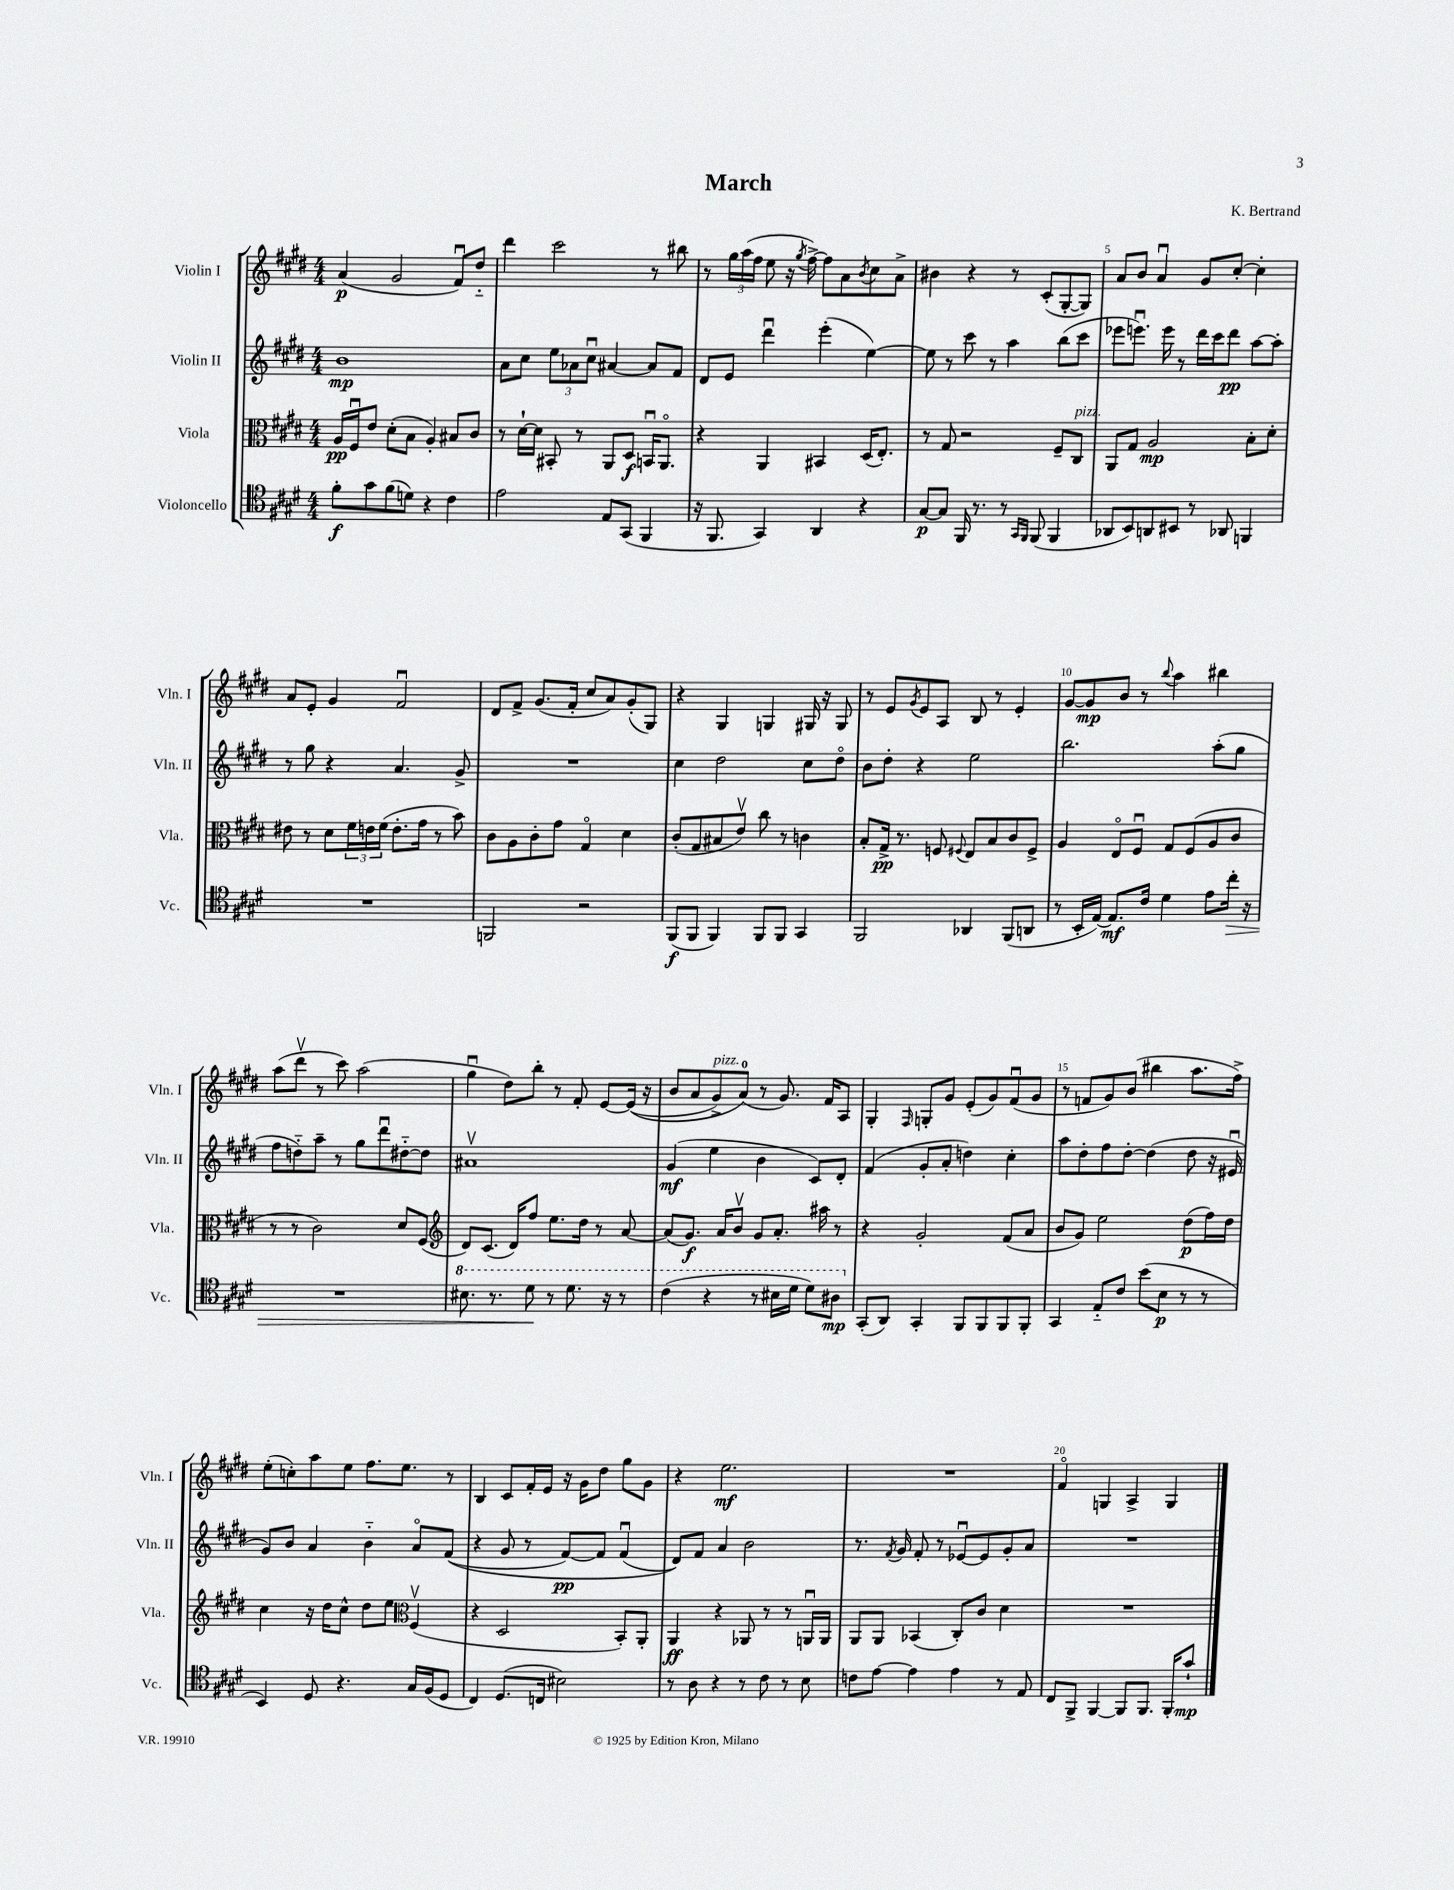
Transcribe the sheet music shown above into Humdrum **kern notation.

**kern	**dynam	**kern	**dynam	**kern	**dynam	**kern	**dynam
*part4	*part4	*part3	*part3	*part2	*part2	*part1	*part1
*staff4	*staff4	*staff3	*staff3	*staff2	*staff2	*staff1	*staff1
*I"Violoncello	*	*I"Viola	*	*I"Violin II	*	*I"Violin I	*
*I'Vc.	*	*I'Vla.	*	*I'Vln. II	*	*I'Vln. I	*
*clefC4	*	*clefC3	*	*clefG2	*	*clefG2	*
*k[f#c#g#d#]	*	*k[f#c#g#d#]	*	*k[f#c#g#d#]	*	*k[f#c#g#d#]	*
*M4/4	*	*M4/4	*	*M4/4	*	*M4/4	*
=1	=1	=1	=1	=1	=1	=1	=1
8f#'\L	f	16A/LL	pp	1b	mp	(4a/	p
.	.	16F#u/J	.	.	.	.	.
8g#\	.	8e/J	.	.	.	.	.
(8f#\	.	(8d#'\L	.	.	.	2g#/	.
8dn\J)	.	8B\J	.	.	.	.	.
4r	.	4A'/)	.	.	.	.	.
4c#\	.	8B#X/L	.	.	.	8f#u/L)	.
.	.	8c#/J	.	.	.	8dd#/J	.
=2	=2	=2	=2	=2	=2	=2	=2
2e\	.	8r	.	8a\L	.	4ddd#\	.
.	.	[16d#`\LL	.	8cc#\J	.	.	.
.	.	16d#\JJ]	.	.	.	.	.
.	.	8BB#X'/	.	12ee\L	.	2ccc#\	.
.	.	.	.	12a-X\	.	.	.
.	.	8r	.	.	.	.	.
.	.	.	.	12cc#u\J	.	.	.
8E/L	.	8AA/L	.	[4a#X/	.	.	.
(8GG#/J	.	8D#/J	f	.	.	.	.
4FF#/	.	16BBnu/KL	.	8a#/L]	.	8r	.
.	.	8.AA/J	.	.	.	.	.
.	.	.	.	8f#/J	.	8bb#X\	.
=3	=3	=3	=3	=3	=3	=3	=3
16r	.	4r	.	8d#/L	.	8r	.
8.FF#/	.	.	.	.	.	.	.
.	.	.	.	8e/J	.	24gg#\LL	.
.	.	.	.	.	.	(24aa\	.
.	.	.	.	.	.	24ff#\JJ	.
4GG#/)	.	4AA/	.	4ddd#u\	.	8ee\	.
.	.	.	.	.	.	16r	.
.	.	.	.	.	.	8qgg#/	.
.	.	.	.	.	.	[16ff#^\)	.
4AA/	.	4BB#X/	.	(4eee'\	.	8ff#\L]	.
.	.	.	.	.	.	8a\	.
.	.	.	.	.	.	8qb/	.
4r	.	(16D#/KL	.	[4ee\)	.	8cc#\	.
.	.	8.E'/J)	.	.	.	.	.
.	.	.	.	.	.	8a^\J	.
=4	=4	=4	=4	=4	=4	=4	=4
[8G#/L	p	8r	.	8ee\]	.	4b#X\	.
8G#/J]	.	8G#/	.	8r	.	.	.
16FF#/	.	2r	.	8ccc#\	.	4r	.
8.r	.	.	.	.	.	.	.
.	.	.	.	8r	.	.	.
8r	.	.	.	4aa\	.	8r	.
16qqGG#/LL	.	.	.	.	.	.	.
16qqFF#/JJ	.	.	.	.	.	.	.
(8FF#/	.	.	.	.	.	(8c#'/L	.
4FF#/	.	8F#~/L	.	(8bb\L	.	[8G#'/	.
!	!	!LO:TX:a:i:t=pizz.	!	!	!	!	!
.	.	8C#/J	.	8ccc#\J	.	8G#/J])	.
=5	=5	=5	=5	=5	=5	=5	=5
8AA-X/L	.	8AA/L	.	8eee-X\L	.	8a/L	.
8BB/)	.	8G#/J	.	8.eeenu\J)	.	8b/J	.
8AAn/	.	2A/	mp	.	.	4au/	.
.	.	.	.	16eee\	.	.	.
8BB#X/J	.	.	.	8r	.	.	.
8r	.	.	.	16ddd#\LL	.	8g#/L	.
.	.	.	.	16ccc#\J	.	.	.
8AA-X/	.	.	.	8ddd#\J	pp	[8cc#'/J	.
4FFn/	.	8B'\L	.	[8aa\L	.	4cc#'\]	.
.	.	8d#'\J	.	8aa'\J]	.	.	.
!!LO:LB:g=z
=6	=6	=6	=6	=6	=6	=6	=6
1r	.	8e#X\	.	8r	.	8a/L	.
.	.	8r	.	8gg#\	.	8e'/J	.
.	.	8d#\L	.	4r	.	4g#/	.
.	.	24f#\L	.	.	.	.	.
.	.	24en\	.	.	.	.	.
.	.	(24f#\JJ	.	.	.	.	.
.	.	8.e'\L	.	4.a/	.	2f#u/	.
.	.	16g#\Jk	.	.	.	.	.
.	.	8r	.	.	.	.	.
.	.	8b\)	.	8g#^/	.	.	.
=7	=7	=7	=7	=7	=7	=7	=7
2FFn/	.	8c#\L	.	1r	.	8d#/L	.
.	.	8A\	.	.	.	8f#^/J	.
.	.	8c#'\	.	.	.	(8.g#/L	.
.	.	8g#\J	.	.	.	.	.
.	.	.	.	.	.	16f#'/Jk	.
2r	.	4G#/	.	.	.	8cc#/L	.
.	.	.	.	.	.	8a/)	.
.	.	4d#\	.	.	.	(8g#'/	.
.	.	.	.	.	.	8G#/J)	.
=8	=8	=8	=8	=8	=8	=8	=8
(8FF#/L	f	(8c#'/L	.	4cc#\	.	4r	.
8FF#/J	.	8G#/	.	.	.	.	.
4FF#/)	.	8B#X/	.	2dd#\	.	4G#/	.
.	.	8ev/J)	.	.	.	.	.
8FF#/L	.	8cc#\	.	.	.	4Gn/	.
8FF#/J	.	8r	.	.	.	.	.
4GG#/	.	4cn\	.	8cc#\L	.	16G#X/	.
.	.	.	.	.	.	16r	.
.	.	.	.	8dd#\J	.	8G#/	.
=9	=9	=9	=9	=9	=9	=9	=9
2FF#/	.	8B'/L	.	8b\L	.	8r	.
.	.	16G#^/Jk	pp	8dd#'\J	.	8e/L	.
.	.	8.r	.	.	.	.	.
.	.	.	.	.	.	8qg#/	.
.	.	.	.	4r	.	8e/	.
.	.	8Fn/	.	.	.	8A/J	.
.	.	8qqF#X/	.	.	.	.	.
4AA-X/	.	8E/L	.	2ee\	.	8B/	.
.	.	8B/	.	.	.	8r	.
(8FF#/L	.	8c#/	.	.	.	4e'/	.
8AAn/J	.	8F#^/J	.	.	.	.	.
=10	=10	=10	=10	=10	=10	=10	=10
8r	.	4A/	.	2.bb\	.	[8g#/L	.
16BB'/LL	.	.	.	.	.	8g#/]	mp
[16E/JJ)	.	.	.	.	.	.	.
8.E/L]	mf	8E/L	.	.	.	8b/J	.
.	.	8F#u/J	.	.	.	8r	.
16c#/Jk	.	.	.	.	.	.	.
.	.	.	.	.	.	8qqbb/	.
4d#\	.	8G#/L	.	.	.	4aa\	.
.	.	(8F#/	.	.	.	.	.
8e\L	.	8A/	.	(8aa'\L	.	4bb#X\	.
!	!LO:HP:b	!	!	!	!	!	!
16cc#'\Jk	>	8c#/J	.	8gg#\J	.	.	.
16r	.	.	.	.	.	.	.
!!LO:LB:g=z
=11	=11	=11	=11	=11	=11	=11	=11
1r	.	8r	.	8ff#\L	.	(8aa\L	.
.	.	8r	.	8ddn\)	.	8ddd#v\J	.
.	.	2c#\)	.	8aa~\J	.	8r	.
.	.	.	.	8r	.	8ccc#\)	.
.	.	.	.	8gg#\L	.	(2aa\	.
.	.	.	.	8ddd#u\	.	.	.
.	.	8d#/L	.	[8dd#X\	.	.	.
.	.	(8F#/J	.	8dd#\J]	.	.	.
=12	=12	=12	=12	=12	=12	=12	=12
*	*	*clefG2	*	*	*	*	*
*8va	*	*	*	*	*	*	*
8.b#X\	.	8d#/L)	.	1a#Xv	.	4gg#u\	.
.	.	(8.c#/J	.	.	.	.	.
8.r	.	.	.	.	.	.	.
.	.	.	.	.	.	8dd#\L)	.
.	.	16d#/KL)	.	.	.	.	.
8dd#\	.	8ff#/J	.	.	.	8bb'\J	.
8r	]	8.ee\L	.	.	.	8r	.
8.dd#\	.	.	.	.	.	8f#'/	.
.	.	16dd#\Jk	.	.	.	.	.
.	.	8r	.	.	.	[8e/L	.
16r	.	.	.	.	.	.	.
8r	.	[8a/	.	.	.	((16e/Jk]	.
.	.	.	.	.	.	16r	.
=13	=13	=13	=13	=13	=13	=13	=13
(4cc#\	.	(8a/L]	.	(4g#/	mf	8b/L	.
.	.	8.g#/J)	f	.	.	8a/	.
!	!	!	!	!	!	!LO:TX:a:i:t=pizz.	!
4r	.	.	.	4ee\	.	8g#^/)	.
.	.	16a/KL	.	.	.	.	.
.	.	8bv/J	.	.	.	(8a/J)	.
8r	.	8g#/L	.	4b\	.	8r	.
16b#X\LL	.	8.a'/J	.	.	.	8.g#/)	.
16dd#\JJ	.	.	.	.	.	.	.
8dd#\L)	.	.	.	8c#/L)	.	.	.
.	.	16aa#X\	.	.	.	16f#/KL	.
8a#X\J	mp	8r	.	8d#'/J	.	8A/J	.
=14	=14	=14	=14	=14	=14	=14	=14
*X8va	*	*	*	*	*	*	*
(8GG#'/L	.	4r	.	(4f#/	.	4G#'/	.
8AA/J)	.	.	.	.	.	.	.
.	.	.	.	.	.	16qqF#/	.
4GG#'/	.	2g#'/	.	8g#'/L	.	8Gn'/L	.
.	.	.	.	8a'/J	.	8g#/J	.
8FF#/L	.	.	.	4ddn\)	.	(8e'/L	.
8FF#/	.	.	.	.	.	8g#/)	.
8FF#/	.	(8f#/L	.	4cc#'\	.	(8f#u/	.
8FF#'/J	.	8a/J	.	.	.	8g#/J	.
=15	=15	=15	=15	=15	=15	=15	=15
4GG#/	.	8b/L	.	8aa\L	.	8r	.
.	.	8g#/J)	.	8dd#'\	.	8fn/L	.
8E/L	.	2ee\	.	8ff#\	.	8g#/)	.
8c#/J	.	.	.	[8dd#'\J	.	(8b/J	.
(8b\L	.	.	.	(4dd#\]	.	4bb#X\	.
8B\J	p	.	.	.	.	.	.
8r	.	(8dd#\L	p	8dd#\	.	8.aa\L	.
8r	.	16ff#\L)	.	16r	.	.	.
.	.	16dd#\JJ	.	16e#Xu/	.	16ff#^\Jk)	.
!!LO:LB:g=z
=16	=16	=16	=16	=16	=16	=16	=16
4BB/)	.	4cc#\	.	8g#/L)	.	(8ee'\L	.
.	.	.	.	8b/J	.	8ccn'\)	.
8D#/	.	16r	.	4a/	.	8aa\	.
.	.	16dd#\KL	.	.	.	.	.
4.r	.	8cc#^^\J	.	.	.	8ee\J	.
.	.	8dd#\L	.	4b\	.	8.ff#\L	.
.	.	8ee\J	.	.	.	.	.
.	.	.	.	.	.	8.ee\J	.
*	*	*clefC3	*	*	*	*	*
16G#/LL	.	(4F#v/	.	8a/L	.	.	.
(16F#/J	.	.	.	.	.	.	.
8D#/J	.	.	.	((8f#/J	.	8r	.
=17	=17	=17	=17	=17	=17	=17	=17
4C#/)	.	4r	.	4r	.	4B/	.
(8.D#/L	.	2D#/	.	8g#/	.	8c#/L	.
.	.	.	.	8r	.	16f#'/L	.
16Cn/Jk	.	.	.	.	.	16e/JJ	.
2B#X\)	.	.	.	[8f#/L)	pp	16r	.
.	.	.	.	.	.	16g#\KL	.
.	.	.	.	8f#/J]	.	8dd#\J	.
.	.	8BB'/L)	.	(4f#u/	.	8gg#\L	.
.	.	8AA'/J	.	.	.	8g#\J	.
=18	=18	=18	=18	=18	=18	=18	=18
8r	.	4AA/	ff	8d#/L))	.	4r	.
8A\	.	.	.	8f#/J	.	.	.
4r	.	4r	.	4a/	.	2.ee\	mf
8r	.	8AA-X/	.	2b\	.	.	.
8c#\	.	8r	.	.	.	.	.
8r	.	8r	.	.	.	.	.
8B\	.	16AAnu/LL	.	.	.	.	.
.	.	16AA/JJ	.	.	.	.	.
=19	=19	=19	=19	=19	=19	=19	=19
8cn\L	.	8AA/L	.	8.r	.	1r	.
[8e\J	.	8AA/J	.	.	.	.	.
.	.	.	.	8qf#/	.	.	.
.	.	.	.	16g#/	.	.	.
4e\]	.	(4BB-X/	.	8f#'/	.	.	.
.	.	.	.	8r	.	.	.
4e\	.	8C#'/L)	.	[8e-Xu/L	.	.	.
.	.	8c#/J	.	8e-/]	.	.	.
8r	.	4d#\	.	8g#'/	.	.	.
8E/	.	.	.	8a/J	.	.	.
=20	=20	=20	=20	=20	=20	=20	=20
8C#/L	.	1r	.	1r	.	4f#/	.
8FF#^/J	.	.	.	.	.	.	.
[4FF#/	.	.	.	.	.	4Gn/	.
8FF#/L]	.	.	.	.	.	4A^/	.
8.FF#/J	.	.	.	.	.	.	.
.	.	.	.	.	.	4G/	.
16FF#'/KL	.	.	.	.	.	.	.
8g#`/J	mp	.	.	.	.	.	.
==	==	==	==	==	==	==	==
*-	*-	*-	*-	*-	*-	*-	*-
